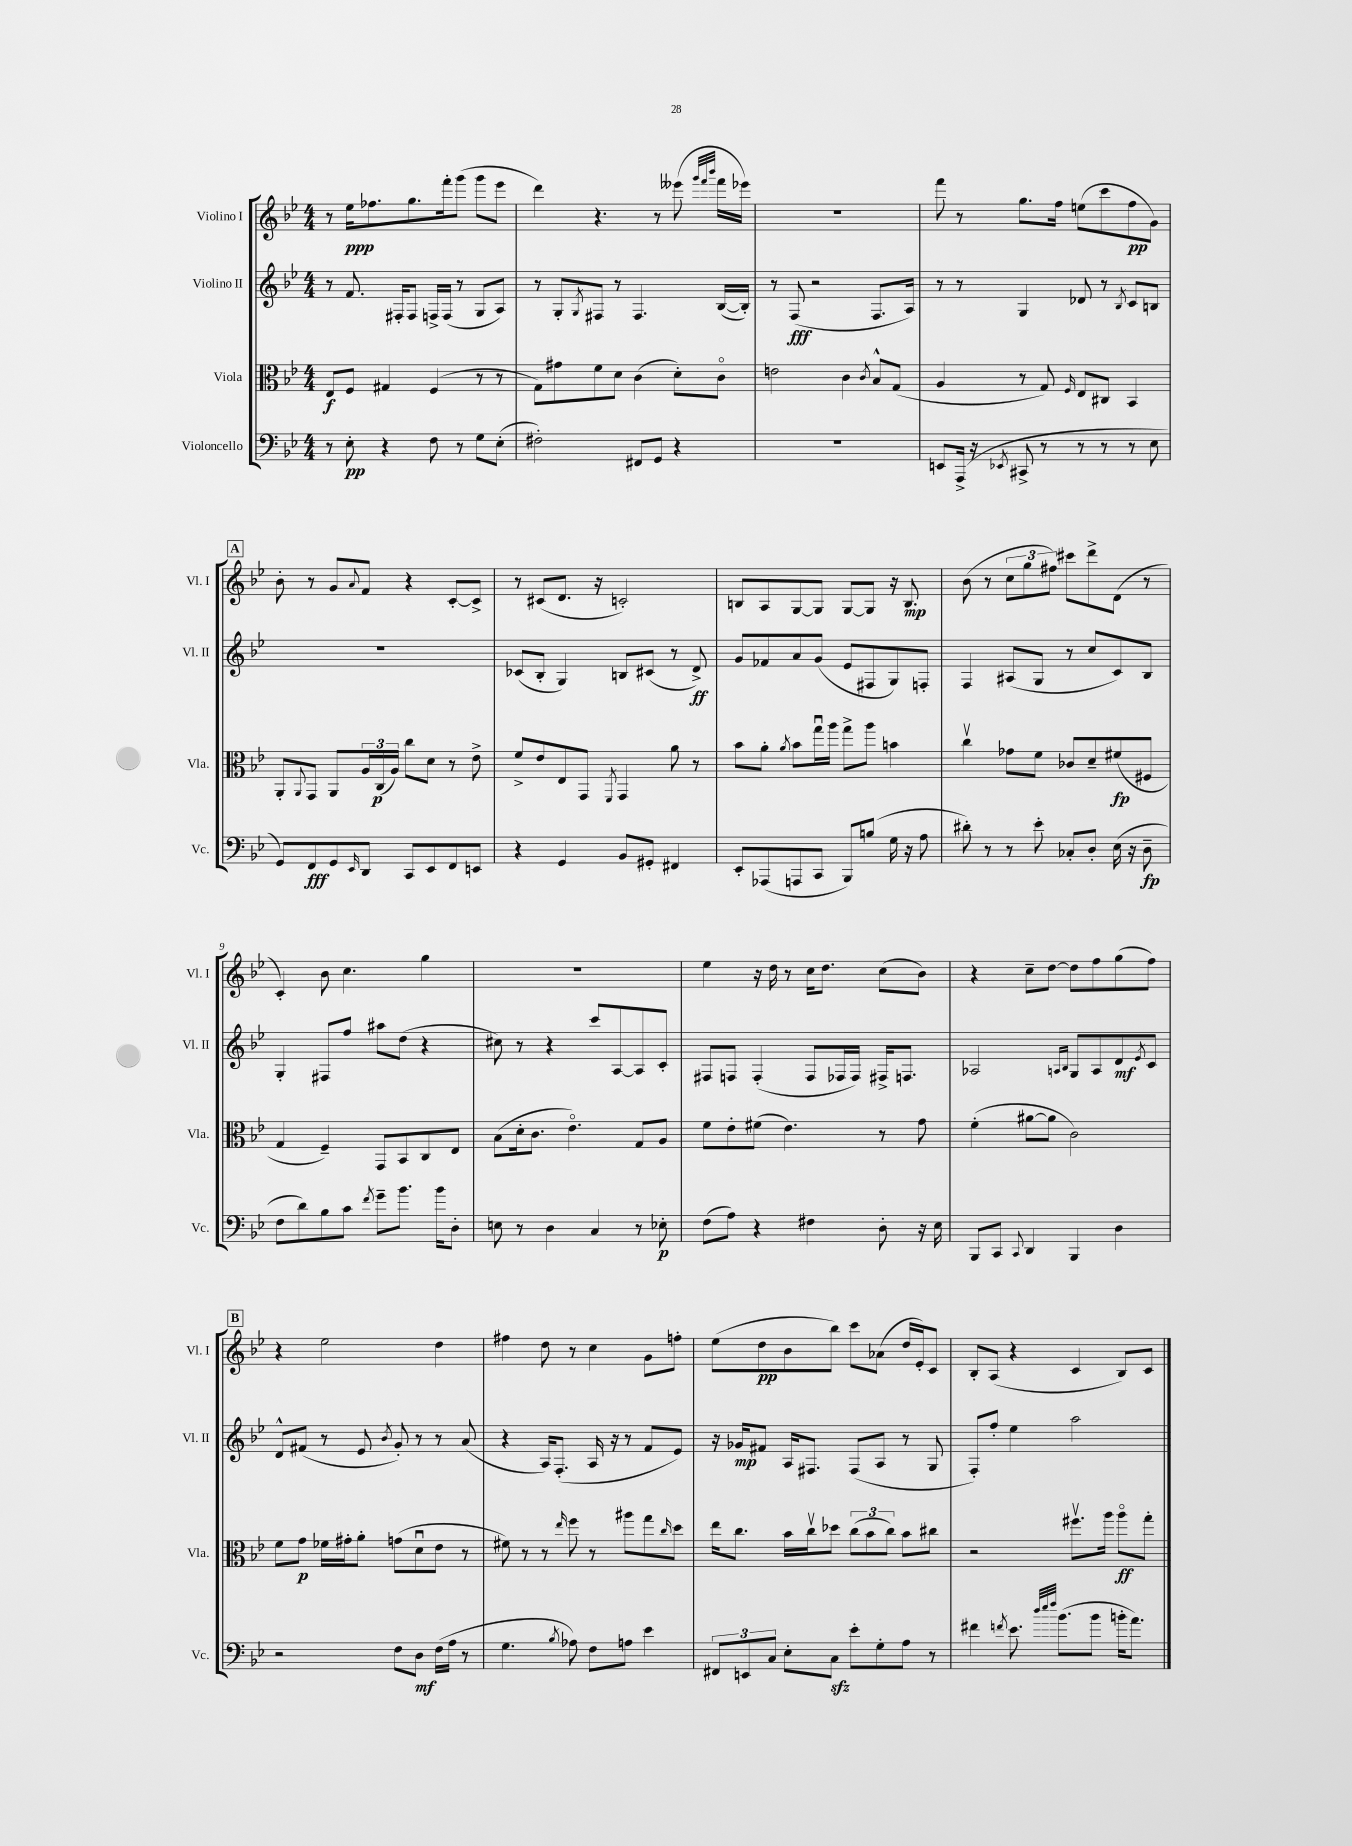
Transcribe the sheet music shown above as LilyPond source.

<<
\new StaffGroup <<
\new Staff = "s0" \with { instrumentName = "Violino I" shortInstrumentName = "Vl. I" } {
    \clef treble \key bes \major \numericTimeSignature \time 4/4
    r8 ees''16\ppp fes''8. g''8. f'''16-. g'''8( g'''8 ees'''8 |
    d'''4) r4. r8 eeses'''8( \grace { g'''32 f'''32 bes'''32 } f'''16 ees'''16) |
    R1 |
    f'''8 r8 g''8. f''16 e''8( c'''8 f''8\pp g'8) |
    \mark \markup { \box "A" } bes'8-. r8 g'8 \appoggiatura { a'8 } f'8 r4 c'8~-. c'8-> |
    r8 cis'8( d'8. r16 c'2-.) |
    b8 a8 g8~ g8 g8~ g8 r16 b8.\mp |
    bes'8( r8 \tuplet 3/2 { c''8 g''8 fis''8) } cis'''8 d'''8-> d'8( r8 |
    c'4-.) bes'8 c''4. g''4 |
    R1 |
    ees''4 r16 d''16 r8 c''16 d''8. c''8( bes'8) |
    r4 c''8-- d''8~ d''8 f''8 g''8( f''8) |
    \mark \markup { \box "B" } r4 ees''2 d''4 |
    fis''4 d''8 r8 c''4 g'8 f''8-. |
    ees''8( d''8\pp bes'8 bes''8) c'''8 aes'8( d''16 ees'16-.) c'8 |
    bes8-. a8( r4 c'4 bes8) c'8 \bar "|." |
}
\new Staff = "s1" \with { instrumentName = "Violino II" shortInstrumentName = "Vl. II" } {
    \clef treble \key bes \major \numericTimeSignature \time 4/4
    r8 f'8. fis16-. fis8 f16-> f16( r8 g8 a8) |
    r8 g8-. \acciaccatura { g8 } fis8 r8 fis4. bes16~( bes16-.) |
    r8 f8\fff( r2 f8. a16) |
    r8 r8 g4 des'8 r8 \acciaccatura { bes8 } c'8 b8 |
    \mark \markup { \box "A" } R1 |
    ces'8( bes8-. g4) b8 cis'8( r8 d'8->\ff) |
    g'8 fes'8 a'8 g'8( ees'8 fis8 g8) f8-. |
    f4 ais8( g8 r8 c''8 c'8) bes8 |
    g4-. fis8 f''8 ais''8 d''8( r4 |
    cis''8) r8 r4 c'''8 a8~ a8 c'8-. |
    fis8 f8 f4-.( f8 fes16 fes16) fis16-> f8. |
    aes2 \grace { a16 bes16 } g8 a8 d'8\mf \acciaccatura { ees'8 } c'8 |
    \mark \markup { \box "B" } d'8-^ fis'8( r8 ees'8 \acciaccatura { bes'8 } g'8-.) r8 r8 a'8( |
    r4 a16) f8.-.( a16 r16 r8 f'8 ees'8) |
    r16 ges'16\mp fis'8 a16 fis8. fis8( a8 r8 g8 |
    f8-.) f''8-. ees''4 a''2 \bar "|." |
}
\new Staff = "s2" \with { instrumentName = "Viola" shortInstrumentName = "Vla." } {
    \clef alto \key bes \major \numericTimeSignature \time 4/4
    ees8\f f8 gis4 f4( r8 r8 |
    g8) gis'8 f'8 d'8 c'4( d'8-.) c'8\flageolet |
    e'2 c'4 \acciaccatura { c'8 } bes8-^ g8( |
    a4 r8 g8) \grace { f16 } ees8 cis8 bes,4 |
    \mark \markup { \box "A" } a,8-. \appoggiatura { a,8 } g,8 a,8 \tuplet 3/2 { a16 c16\p( a16) } c''8 d'8 r8 ees'8-> |
    f'8-> ees'8 ees8 g,8 \acciaccatura { f,8 } g,4 a'8 r8 |
    bes'8 a'8-. \acciaccatura { a'8 } bes'8 g''16\downbow a''16 g''8-> a''8 b'4 |
    c''4\upbow ges'8 f'8 ces'8 d'8-- fis'8\fp( fis8 |
    g4 f4--) g,8 bes,8 c8 ees8 |
    bes8( d'16-. c'8. ees'4.\flageolet) g8 a8 |
    f'8 ees'8-. fis'8( ees'4.) r8 g'8 |
    f'4-.( ais'8~ ais'8 c'2) |
    \mark \markup { \box "B" } f'8 g'8\p fes'16 gis'16-. a'8-. g'8( d'8\downbow ees'8 r8 |
    fis'8) r8 r8 \grace { ees''16 } f''8 r8 ais''8 g''8 \grace { c''16 } d''8 |
    ees''16 c''8. bes'16 c''16\upbow des''8 \tuplet 3/2 { c''8( bes'8 c''8) } bes'8 cis''8 |
    r2 fis''8.\upbow a''16 a''8\flageolet\ff g''8-. \bar "|." |
}
\new Staff = "s3" \with { instrumentName = "Violoncello" shortInstrumentName = "Vc." } {
    \clef bass \key bes \major \numericTimeSignature \time 4/4
    r8 ees8-.\pp r4 f8 r8 g8 ees8-.( |
    fis2-.) fis,8 g,8 r4 |
    R1 |
    e,8 a,,16->( r16 \acciaccatura { ees,8 } cis,8-> r8 r8 r8 r8 ees8 |
    \mark \markup { \box "A" } g,8) f,8\fff g,8 \grace { ees,16 } d,8 c,8 ees,8 f,8 e,8 |
    r4 g,4 bes,8 gis,8-. fis,4 |
    ees,8-. aes,,8( a,,8 c,8 bes,,8) b8( g16 r16 a8 |
    dis'8-.) r8 r8 ees'8-. ces8-. d8-. ees16( r16 d8--\fp |
    f8 d'8) bes8 c'8 \acciaccatura { f'8 } g'8-- bes'8. bes'16 d8-. |
    e8 r8 d4 c4 r8 ees8-.\p |
    f8( a8) r4 fis4 d8-. r16 ees16 |
    bes,,8 c,8 \appoggiatura { c,8 } d,4 bes,,4 d4 |
    \mark \markup { \box "B" } r2 f8 d8\mf f16( a16 r8 |
    g4. \acciaccatura { bes8 } aes8) f8 a8 ees'4 |
    \tuplet 3/2 { fis,8 e,8 c8 } ees8-. c8\sfz ees'8-. g8-. a8 r8 |
    fis'4 \acciaccatura { f'8 } ees'8. \grace { d''32 ees''32 f''32 } bes'8.( bes'8 b'16-. a'8.) \bar "|." |
}
>>
>>
